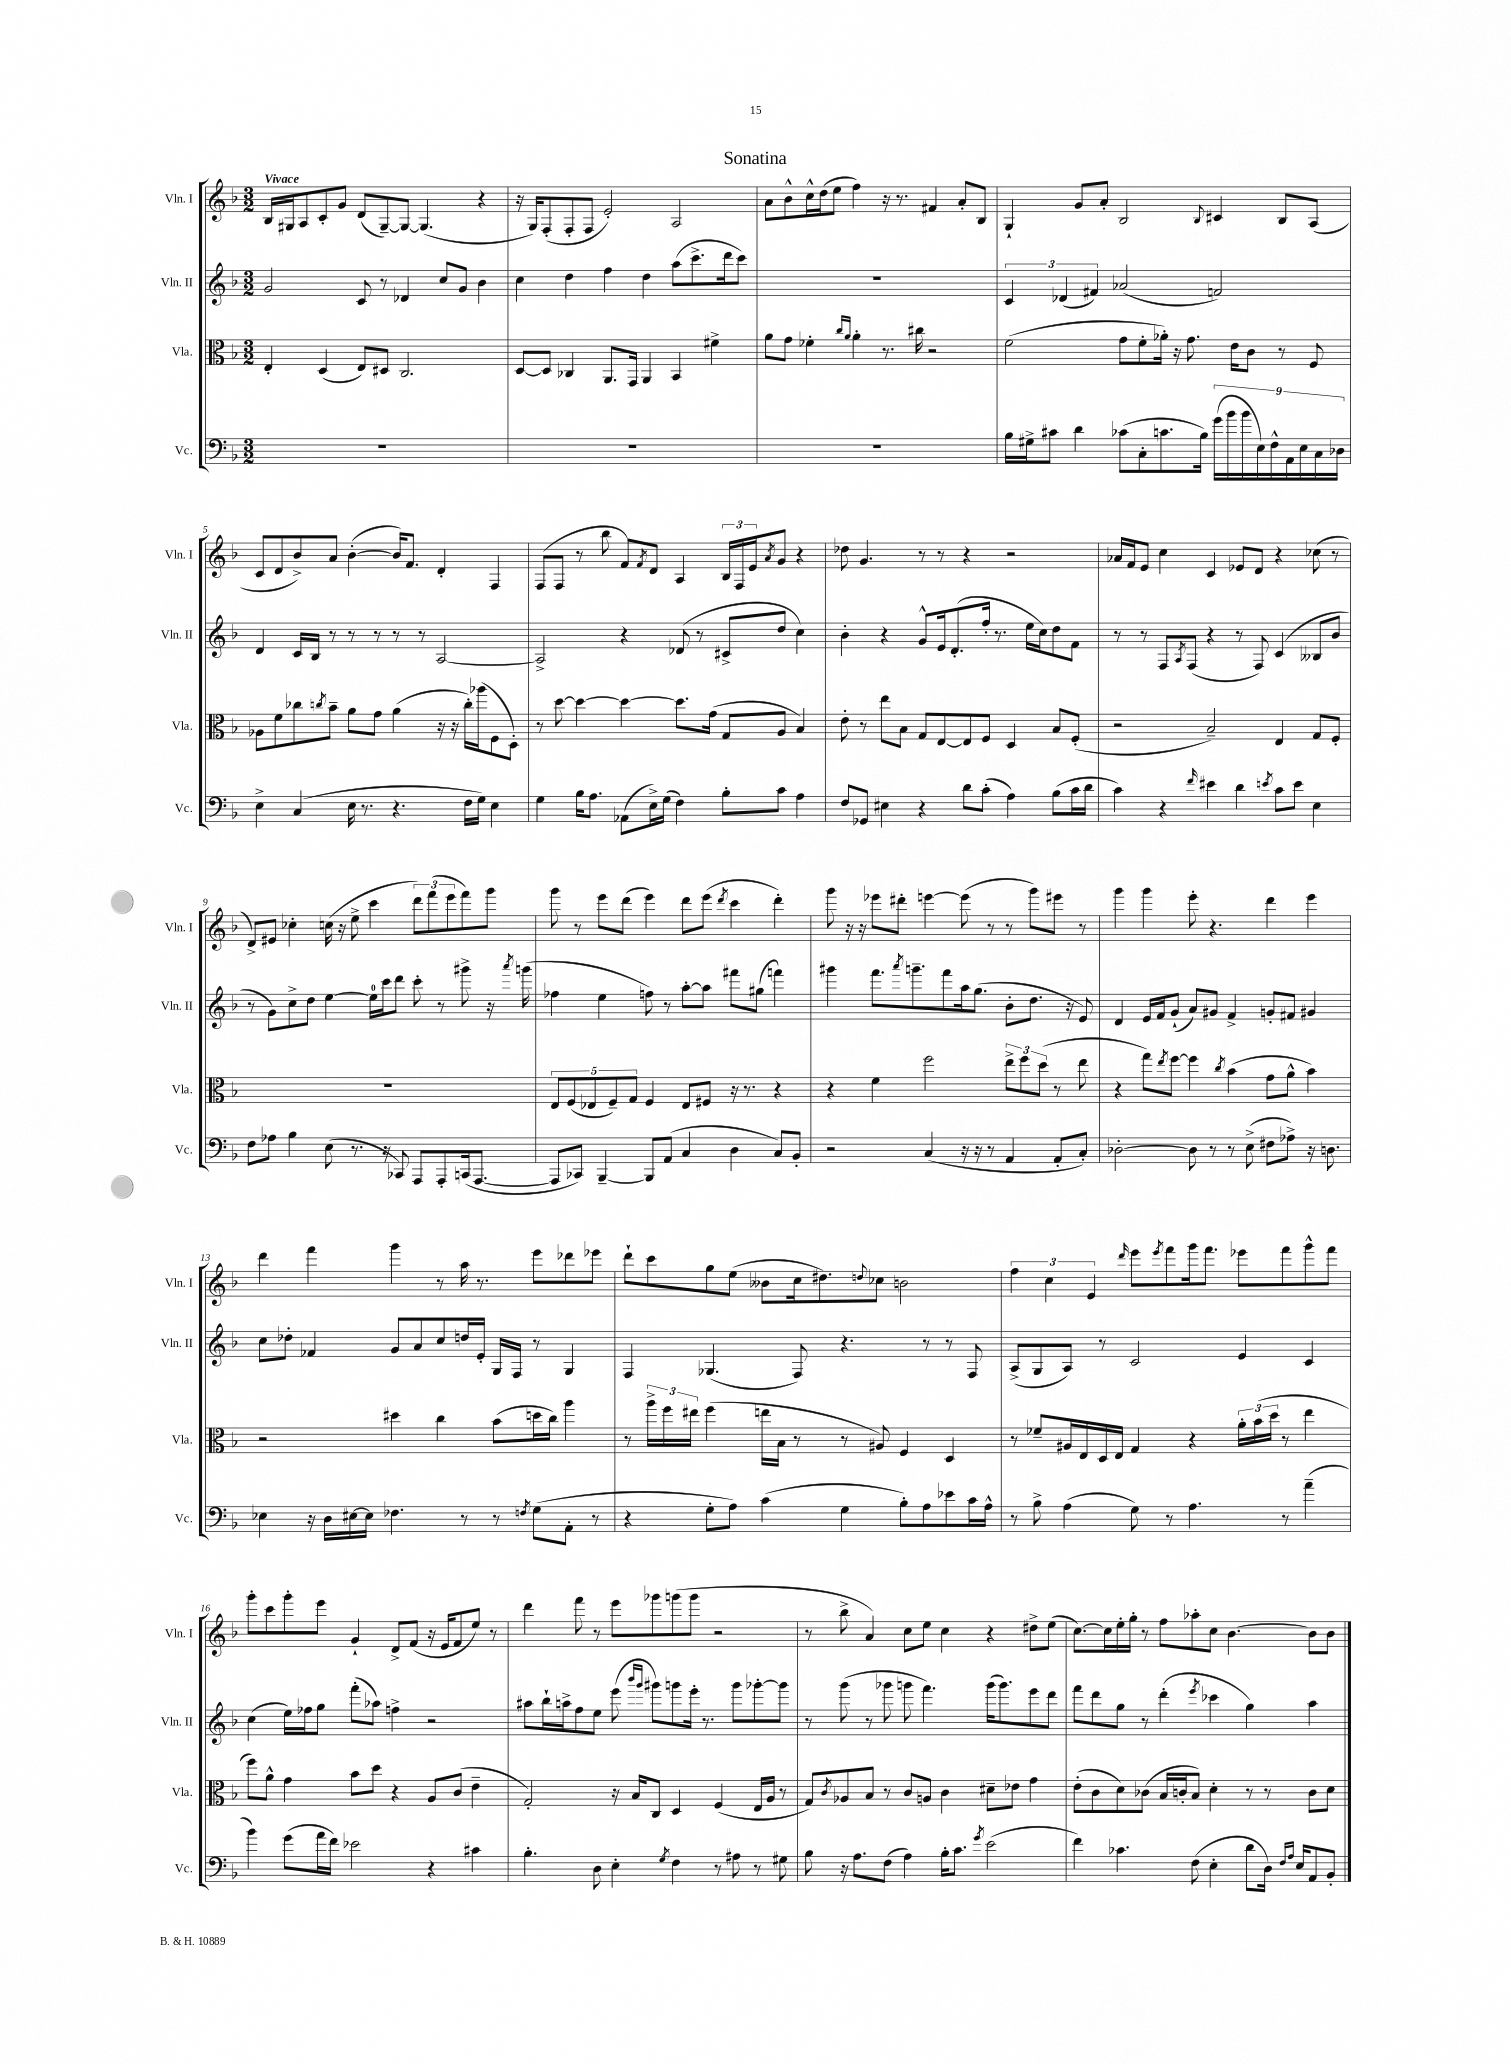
\header { title = "Sonatina" }
<<
\new StaffGroup <<
\new Staff = "s0" \with { instrumentName = "Vln. I" shortInstrumentName = "Vln. I" } {
    \clef treble \key f \major \numericTimeSignature \time 3/2 \tempo "Vivace"
    bes16 gis16 a8 c'8-. g'8 d'8( gis8~--) gis8~ gis4.( r4 |
    r16 g16) f8-.( f8-. f8 e'2-.) a2 |
    a'8 bes'8-^ c''16-^ d''16( e''8 f''4) r16 r8. fis'4 a'8-. bes8 |
    g4-! g'8 a'8-. bes2 \appoggiatura { bes8 } cis'4 bes8 a8( |
    c'8 d'8 bes'8->) a'8 bes'4~-.( bes'16) f'8. d'4-. f4 |
    f8( f8 r8 bes''8 f'8) \acciaccatura { f'8 } d'8 a4 \tuplet 3/2 { bes16 f16 e'16 } \acciaccatura { a'8 } g'8 r4 |
    des''8 g'4. r8 r8 r4 r2 |
    aes'16 f'16 e'8 c''4 c'4 ees'8 d'8 r4 ces''8( r8 |
    d'8->) eis'8 ces''4-. c''16( r16 e''8-> c'''4 \tuplet 3/2 { d'''8) f'''8( e'''8 } f'''8) g'''8 |
    g'''8 r8 e'''8 d'''8( e'''4) d'''8 e'''8( \acciaccatura { d'''8 } c'''4 d'''4-.) |
    g'''8 r16 r16 ees'''8 dis'''8-. e'''4~ e'''8( r8 r8 g'''8) eis'''8 r8 |
    g'''4 g'''4 e'''8-. r4. d'''4 e'''4 |
    d'''4 f'''4 g'''4 r8 a''16 r8. e'''8 des'''8 ees'''8 |
    d'''8-! c'''8 g''8 e''8( beses'8 c''16 dis''8.) \appoggiatura { d''8 } ces''8 b'2 |
    \tuplet 3/2 { f''4 c''4 e'4 } \grace { d'''16 } e'''8 \acciaccatura { e'''8 } f'''8 g'''16 f'''8. ees'''8 f'''8 g'''8-^ f'''8 |
    g'''8-. c'''8 g'''8-. e'''8 g'4-! d'8-> f'8( r16 e'16 f'8 e''8) r8 |
    d'''4 f'''8 r8 e'''8 ges'''8 g'''8( g'''8 r2 |
    r8 bes''8-> a'4) c''8 e''8 c''4 r4 dis''8-> e''8( |
    c''8.~) c''16 e''16-. g''16-. r8 f''8 aes''8-. c''8 bes'4.~ bes'8 bes'8 \bar "|." |
}
\new Staff = "s1" \with { instrumentName = "Vln. II" shortInstrumentName = "Vln. II" } {
    \clef treble \key f \major \numericTimeSignature \time 3/2
    g'2 c'8 r8 des'4 c''8 g'8 bes'4 |
    c''4 d''4 f''4 d''4 a''8( c'''8.-> d'''16 c'''8) |
    R1. |
    \tuplet 3/2 { c'4 des'4( fis'4) } aes'2( f'2) |
    d'4 c'16 bes16 r8 r8 r8 r8 r8 a2~ |
    a2-> r4 des'8( r8 cis'8-> d''8 c''4) |
    bes'4-. r4 g'8-^ e'16 d'8.-.( f''16-. r8. e''16 c''16) d''8 f'8 |
    r8 r8 f8 \acciaccatura { a8 } f8( r4 r8 f8) c'4( beses8 bes'8 |
    r8 g'8) c''8-> d''8 e''4~ e''16-0 c'''16 d'''8 c'''8-. r8 gis'''8-> r16 \acciaccatura { a'''8 } g'''16( |
    fes''4 e''4 f''8) r8 a''8~-. a''8 fis'''8 gis''8( f'''4) |
    gis'''4 f'''8. \acciaccatura { a'''8 } g'''8.-- f'''8 a''16 g''8.( bes'8-. d''8. r16 e'8) |
    d'4 e'16 f'16 g'8-!( a'8) gis'8 f'4-> g'8-. fis'8 gis'4 |
    c''8 des''8-. fes'4 g'8 a'8 c''8 d''16 e'16-. g16 f16 r8 g4 |
    f4 ges4.( f8) r4. r8 r8 f8 |
    a8->( g8 a8) r8 c'2 e'4 c'4 |
    c''4( e''16) fes''16 g''8 f'''8-.( aes''8) f''4-> r2 |
    ais''8 bes''16-! a''16-> f''8 e''8 e'''8( \grace { bes'''16 g'''16 } gis'''8) g'''8 e'''16-. r8. g'''8 ges'''8~-. ges'''8 |
    r8 g'''8( r8 ges'''8 g'''8 f'''4.) g'''16( g'''8.) e'''8 d'''8 |
    f'''8 d'''8 g''8 r8 d'''4-.( \acciaccatura { e'''8 } ces'''4 g''4) a''4 \bar "|." |
}
\new Staff = "s2" \with { instrumentName = "Vla." shortInstrumentName = "Vla." } {
    \clef alto \key f \major \numericTimeSignature \time 3/2
    e4-. d4( e8) dis8 c2. |
    d8~ d8 ces4 a,8. g,16 a,4 bes,4 fis'4-> |
    a'8 g'8 fes'4-. \grace { c''16 a'16 } a'4-. r8. cis''16 r2 |
    f'2( g'8 f'8-. aes'16-.) r16 g'8. e'16 c'8 r8 f8 |
    aes8 f'8 ces''8 \acciaccatura { c''8 } bes'8-- a'8 g'8 a'4( r16 r16 c''16-.) aes''16( f8 d8-.) |
    r8 d''8~ d''4~ d''4~ d''8. g'16( g8 a8 bes4) |
    e'8-. r8 e''8 bes8 g8 e8~ e8 f8 d4 bes8 f8-.( |
    r2 bes2--) e4 g8 f8-. |
    R1. |
    \tuplet 5/4 { e8 f8( ees8 f8--) g8 } f4 ees8 fis8 r16 r8. r4 |
    r4 f'4 f''2 \tuplet 3/2 { e''8-> f''8 d''8( } r8 e''8 |
    r4 g''8) \acciaccatura { e''8 } f''8~ f''4 \acciaccatura { c''8 } bes'4( g'8 a'8-^ bes'4) |
    r2 dis''4 c''4 bes'8( d''16 c''16) a''4 |
    r8 \tuplet 3/2 { a''16-> f''16 eis''16 } f''4( e''16 bes16 r8 r8 ais8) f4 d4 |
    r8 fes'8-- ais16 e16 d16 e16 g4 r4 \tuplet 3/2 { a'16-. bes'16( d''16 } r8 e''4 |
    f''8) a'8-^ g'4 bes'8 d''8 r4 a8 c'8( e'4-- |
    g2-.) r16 bes16 c8 d4 f4( e16 a16 r8 |
    g8) \acciaccatura { c'8 } aes8 bes8 r8 c'8 a8 c'4 dis'8-- ees'8 g'4 |
    e'8-.( c'8 d'8) ces'8( bes16 c'16-. bes8) d'4-. r8 r8 c'8 d'8 \bar "|." |
}
\new Staff = "s3" \with { instrumentName = "Vc." shortInstrumentName = "Vc." } {
    \clef bass \key f \major \numericTimeSignature \time 3/2
    R1. |
    R1. |
    R1. |
    bes16 gis16-> cis'8 d'4 ces'8( c8-. c'8. bes16) \tuplet 9/8 { g'16( bes'16 bes'16 e16) f16-^ a,16 e16 c16 des16 } |
    e4-> c4( e16 r8. r4. f16 g16) e4 |
    g4 bes16 a8. aes,8( e16->) g16( f4) bes8-. c'8 a4 |
    f8 ges,8 eis4 r4 d'8 c'8-.( a4) bes8( c'16 d'16 |
    c'4) r4 \grace { f'16 } eis'4 d'4 \acciaccatura { e'8 } c'8 e'8 e4 |
    f8 aes8 bes4 e8( r8. r16 ces,8) a,,8 a,,8-. c,16( a,,8.~ |
    a,,8 ces,8) bes,,4~-- bes,,8 a,8( c4 d4 c8) bes,8-. |
    r2 c4( r16 r16 r8 a,4 a,8-. c8-.) |
    des2~-. des8 r8 r8 e8->( fis8 aes8->) r16 d8. |
    ees4 r16 d16 eis16~ eis16 fes4. r8 r8 \acciaccatura { f8 } g8( a,8-. r8 |
    r4 g8-. a8) c'4( g4 bes8-.) a8 ees'8 c'16 a16-^ |
    r8 bes8-> a4( g8) r8 a4. r8 a'4--( |
    bes'4) g'8( a'16 f'16) ees'2 r4 cis'4 |
    bes4.-. d8 e4-. \acciaccatura { g8 } f4 r8 ais8 r8 gis8 |
    bes8 r16 a8. f8( a4) bes16-. c'8. \acciaccatura { g'8 } e'2( |
    f'4) ces'4. f8( e4-. d'8 d16) \grace { f16 a16 } e16 a,8 bes,8-. \bar "|." |
}
>>
>>
